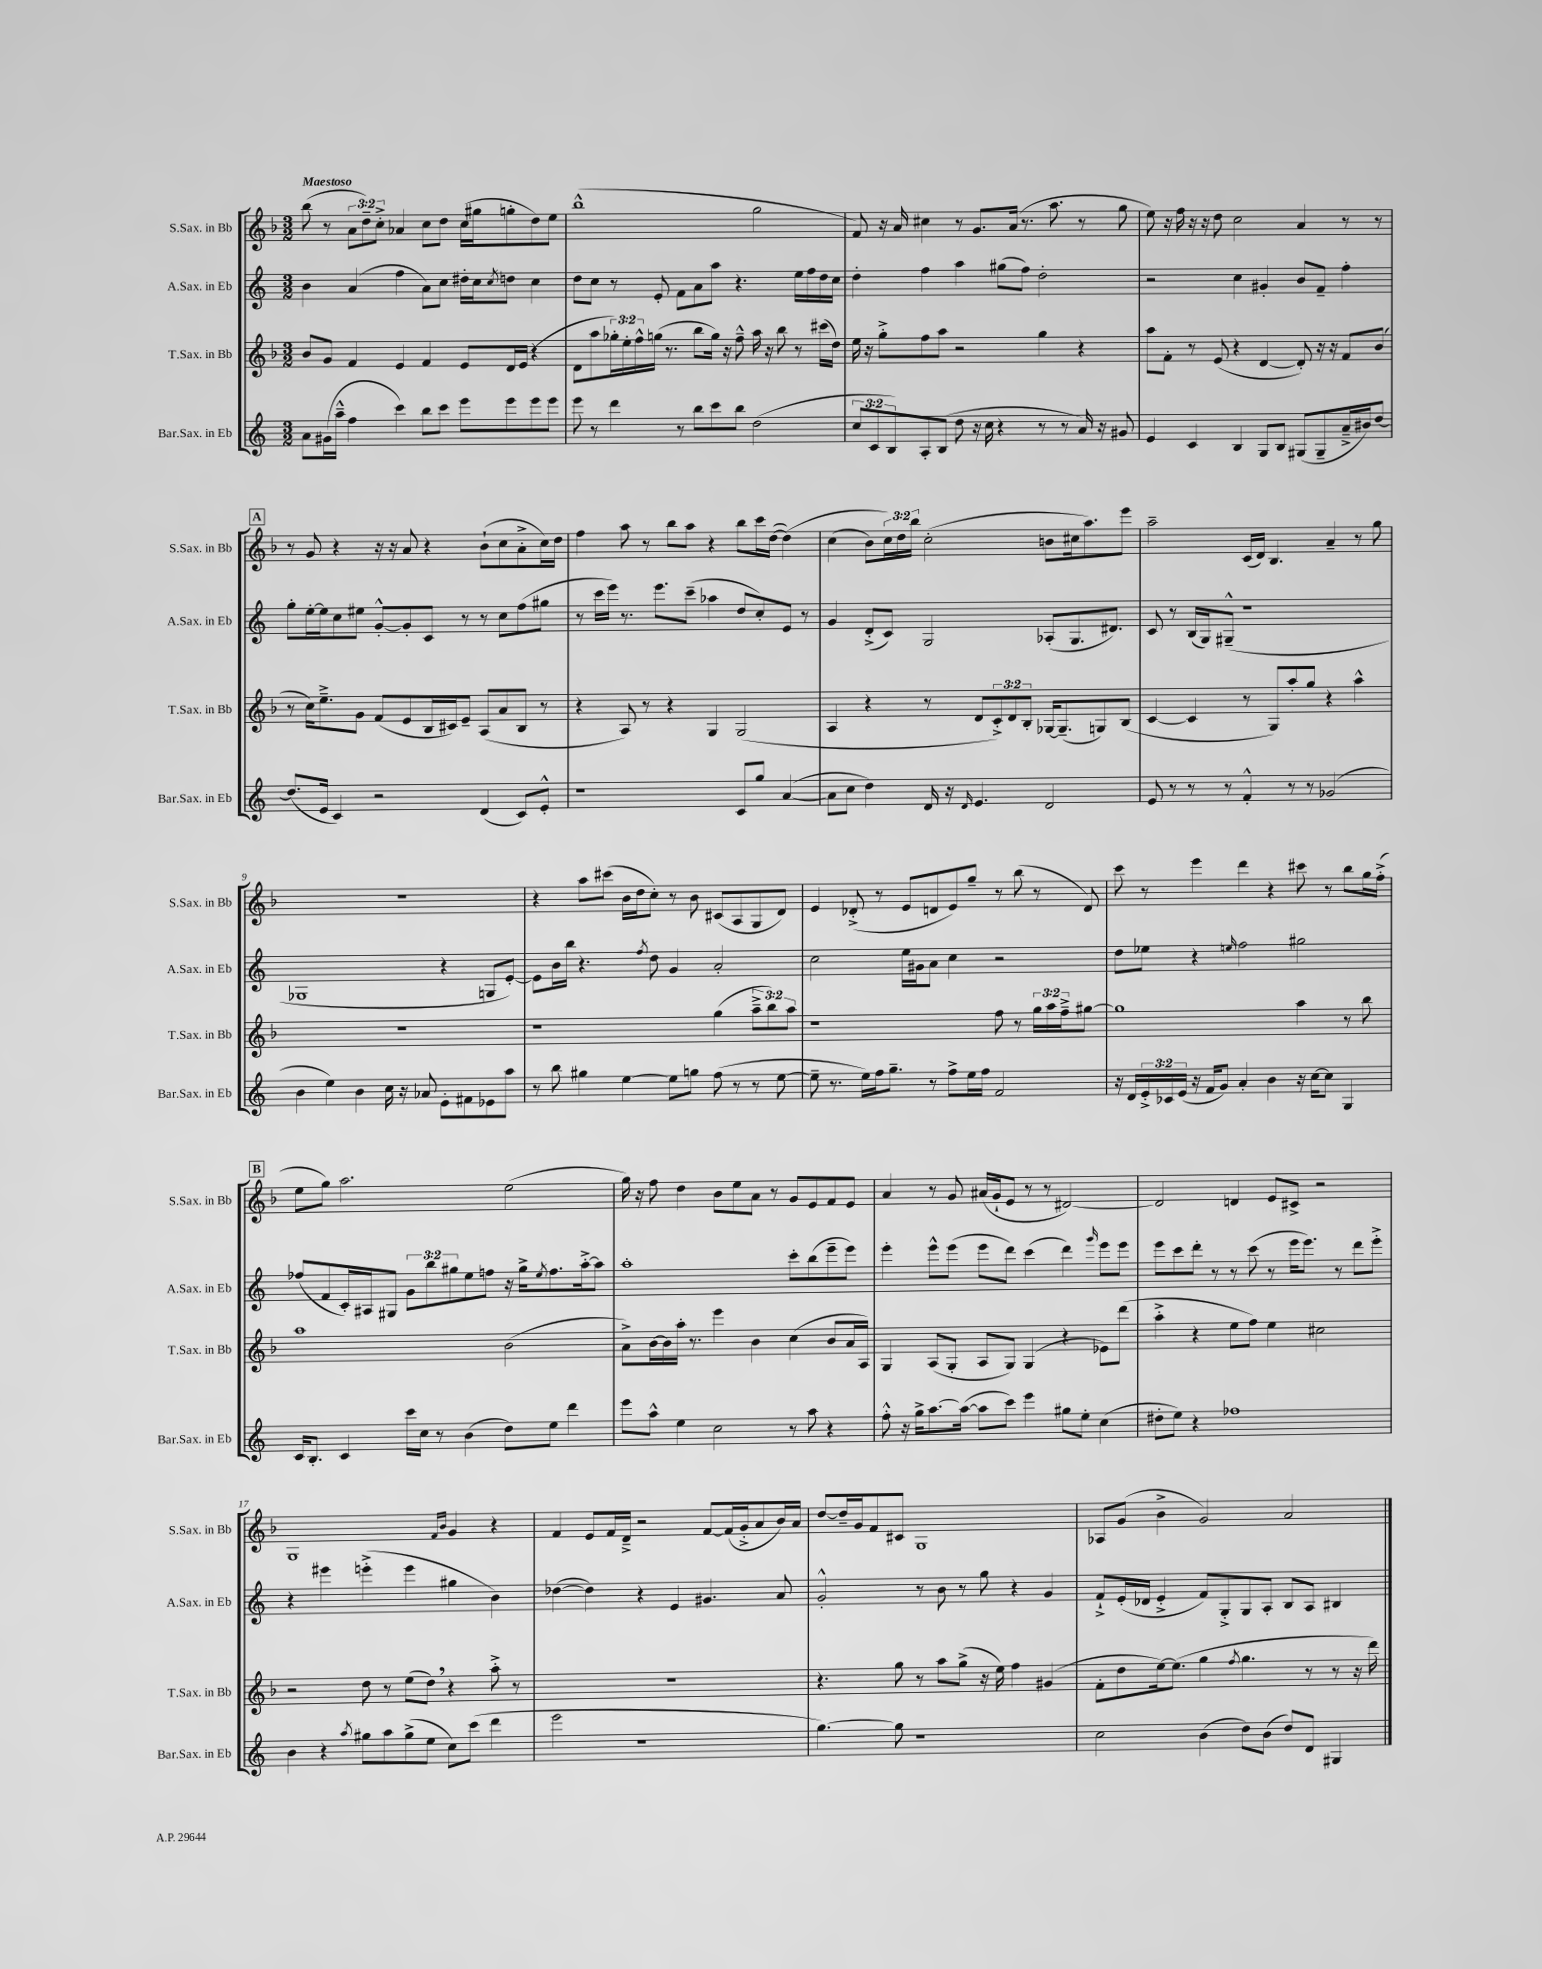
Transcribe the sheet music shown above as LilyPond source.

<<
\new StaffGroup <<
\new Staff = "s0" \with { instrumentName = "S.Sax. in Bb" shortInstrumentName = "S.Sax. in Bb" } {
    \clef treble \key f \major \numericTimeSignature \time 3/2 \override Staff.TupletNumber.text = #tuplet-number::calc-fraction-text \tempo "Maestoso"
    bes''8( r8 \tuplet 3/2 { a'8 d''8--) c''8-.-> } aes'4 c''8 d''8 c''16( gis''16 g''8-. d''8) e''8 |
    bes''1-^( g''2 |
    f'8) r16 a'16 cis''4 r8 g'8. a'16( r8. a''8. r8 g''8 |
    e''8) r16 f''16 r16 r16 d''8 c''2 a'4 r8 r8 |
    \mark \markup { \box "A" } r8 g'8 r4 r16 r16 a'8 r4 bes'8-!( c''8 a'8-.-> c''16) d''16 |
    f''4 a''8 r8 bes''8 a''8 r4 bes''8 c'''16 d''16~( d''4)\( |
    c''4( bes'8) \tuplet 3/2 { c''16\) d''16 bes''16 } c''2-.( b'8 cis''16 a''8.) e'''8 |
    a''2-- c'16( d'16) bes4. a'4-- r8 g''8 |
    R1. |
    r4 a''8 cis'''8( bes'16 d''16 c''8-.) r8 bes'8 cis'8( a8 g8 d'8) |
    e'4 des'8-.->( r8 e'8 d'8 e'8) g''8-- r8 bes''8( r8 d'8) |
    c'''8 r8 e'''4 d'''4 r4 cis'''8 r8 bes''8 g''16 f''16-.->( |
    \mark \markup { \box "B" } e''8 g''8) a''2. e''2( |
    g''16) r16 f''8 d''4 bes'8 e''8 a'8 r8 g'8 e'8 f'8 e'8 |
    a'4 r8 g'8 ais'16( g'16-! e'8 r8 r8 dis'2~) |
    dis'2 d'4 e'8 cis'8-> r2 |
    g1 \grace { f'16 bes'16 } g'4 r4 |
    f'4 e'8 f'16 d'16---> r2 f'8~ f'16( g'16-.-> a'8 bes'16) a'16 |
    d''8~ d''16-- g'16 f'8 cis'8 g1 |
    aes8 g'8( bes'4-> g'2) a'2 \bar "|." |
}
\new Staff = "s1" \with { instrumentName = "A.Sax. in Eb" shortInstrumentName = "A.Sax. in Eb" } {
    \clef treble \key c \major \numericTimeSignature \time 3/2 \override Staff.TupletNumber.text = #tuplet-number::calc-fraction-text
    b'4 a'4( f''4 a'8) c''8 dis''16-. c''16 \acciaccatura { c''8 } d''8 c''4 |
    d''8 c''8 r8 e'8-. f'8 a'8 a''8 r4. e''16 f''16 d''16 c''16 |
    d''4-. f''4 a''4 gis''8( f''8) d''2-. |
    r2 c''4 gis'4-. b'8 f'8-- f''4-. |
    \mark \markup { \box "A" } g''8-. e''16~-. e''16 c''8 eis''8 g'8~-.-^ g'8-. c'8 r8 r8 c''8 f''8( gis''8 |
    r8 c'''16 e'''16) r8. e'''8. c'''8--( aes''4 d''8 c''8-.) e'8 r8 |
    g'4 d'8-.->( c'8) g2 aes8-.( g8. dis'8.) |
    c'8 r8 b16( g16) gis8---^( r1 |
    ges1 r4 g8 e'8~-.) |
    e'8 b'16 b''16 r4. \acciaccatura { f''8 } d''8 g'4 a'2-. |
    c''2 e''16 gis'16 a'8 c''4 r2 |
    d''8 ees''8 r4 \grace { e''16 } f''2 gis''2 |
    \mark \markup { \box "B" } fes''8( f'8 c'16-.) ais16 gis8 \tuplet 3/2 { g'8 b''8 gis''8 } e''8 f''8 r16 gis''16-> \acciaccatura { e''8 } f''8. a''16~-.-> a''8 |
    a''1-. c'''8-. b''8( e'''8-- e'''8) |
    e'''4-. e'''8-^ e'''8( e'''8 d'''8) c'''4( d'''4) \grace { g'''16 } e'''8 e'''8 |
    e'''8 c'''8 d'''8-. r8 r8 c'''8( r8 e'''16 e'''8.) r8 d'''8 e'''8-.-> |
    r4 eis'''4 e'''4-.->( e'''4 gis''4 b'4) |
    des''4~( des''4) r4 e'4 gis'4. a'8 |
    g'2-.-^ r8 b'8 r8 g''8 r4 g'4 |
    f'8-!-> e'16-.( des'16 e'4-.-> f'8) g8-.-> g8 a8-. b8 a8 bis4 \bar "|." |
}
\new Staff = "s2" \with { instrumentName = "T.Sax. in Bb" shortInstrumentName = "T.Sax. in Bb" } {
    \clef treble \key f \major \numericTimeSignature \time 3/2 \override Staff.TupletNumber.text = #tuplet-number::calc-fraction-text
    bes'8 g'8 f'4 e'4 f'4 e'8 d'16 e'16( r4 |
    d'8 a''8 \tuplet 3/2 { ges''16-.) e''16-. f''16-^ } g''16( r8. bes''8 g''16) r16 f''8---^ a''16 r16 bes''8 r8 cis'''16( d''16) |
    e''16 r16 g''8-.-> f''8 a''8 r2 g''4 r4 |
    a''8 f'8-. r8 e'8( r4 d'4~ d'8-.) r16 r16 f'8 bes'8( |
    \mark \markup { \box "A" } r8 c''16) e''8.---> g'8 f'8( e'8 bes16 cis'16) e'8-- a8( a'8 bes8 r8 |
    r4 a8) r8 r4 g4 g2( |
    a4 r4 r8 d'8 \tuplet 3/2 { c'8-.->) d'8 bes8-. } ges16~ ges8.--( g8) bes8( |
    c'4~ c'4 r8 g8) a''8-. g''8 r4 a''4-^ |
    R1. |
    r1 g''4( \tuplet 3/2 { a''8---> bes''8) a''8 } |
    r1 f''8 r8 \tuplet 3/2 { g''16 a''16 f''16---> } gis''8~ |
    gis''1 a''4 r8 bes''8 |
    \mark \markup { \box "B" } a''1 bes'2( |
    a'8->) bes'16~ bes'16 a''16-. r8. e'''4 bes'4 c''4( bes'8 a'16 a16) |
    g4 a8( g8-. a8 g8) g4( r4 ees'8) d'''8( |
    a''4-.-> r4 e''8 f''8) e''4 cis''2 |
    r2 d''8 r8 e''8( d''8) \breathe r4 a''8-.-> r8 |
    R1. |
    r4. g''8 r8 a''8 g''8->( r16 e''16) f''4 gis'4( |
    f'8-. d''8 e''16~) e''8.( g''4 \acciaccatura { f''8 } g''4. r8 r8 r16 d'''16) \bar "|." |
}
\new Staff = "s3" \with { instrumentName = "Bar.Sax. in Eb" shortInstrumentName = "Bar.Sax. in Eb" } {
    \clef treble \key c \major \numericTimeSignature \time 3/2 \override Staff.TupletNumber.text = #tuplet-number::calc-fraction-text
    a'8 gis'16( a''16---^ f''4 c'''4) b''8 c'''8 e'''8 e'''8 e'''8 e'''8 |
    e'''8 r8 d'''4 r8 b''8 c'''8 b''8 d''2( |
    \tuplet 3/2 { c''8 c'8 b8) } a8-. b8( d''8 r16 c''16 r4 r8 r8 a'16) r16 gis'8 |
    e'4 c'4 b4 g8 b8 gis8( gis8-- a'16---> bis'16) d''8~ |
    \mark \markup { \box "A" } d''8.( e'16 c'4) r2 d'4( c'8) e'8-.-^ |
    r1 c'8 g''8 a'4~( |
    a'8 c''8 d''4) d'16 r16 \grace { d'16 } e'4. d'2 |
    e'8 r8 r8 r8 f'4-.-^ r8 r8 ges'2( |
    b'4 e''4) b'4 c''16 r16 aes'8 e'8-. fis'8 ees'8 a''8 |
    r8 b''8 gis''4 e''4~ e''8 g''8 f''8( r8 r8 e''8~ |
    e''8-- r8. e''16) f''16 g''8.-- r8 f''8-> e''16 f''16 f'2 |
    r16 d'16 \tuplet 3/2 { e'16-.-> ces'16 e'16( } r16 f'16 g'8) a'4-. b'4 r16 c''16~ c''8 g4 |
    \mark \markup { \box "B" } c'16 b8.-. c'4 c'''16 c''16 r8 b'4( d''8) e''8 d'''4 |
    e'''8 a''8-^ e''4 c''2 r8 a''8 r4 |
    f''8-.-^ r16 g''16-> a''8.~ a''16~( a''8 c'''8) e'''4 gis''8 e''8-. c''4( |
    dis''8-. e''8) r4 fes''1 |
    b'4 r4 \acciaccatura { a''8 } gis''8 a''8 gis''8->( e''8 c''8) c'''8( d'''4 |
    e'''2 r1 |
    g''4.~) g''8 r1 |
    c''2 b'4( d''8) b'8( d''8) d'8 gis4 \bar "|." |
}
>>
>>
